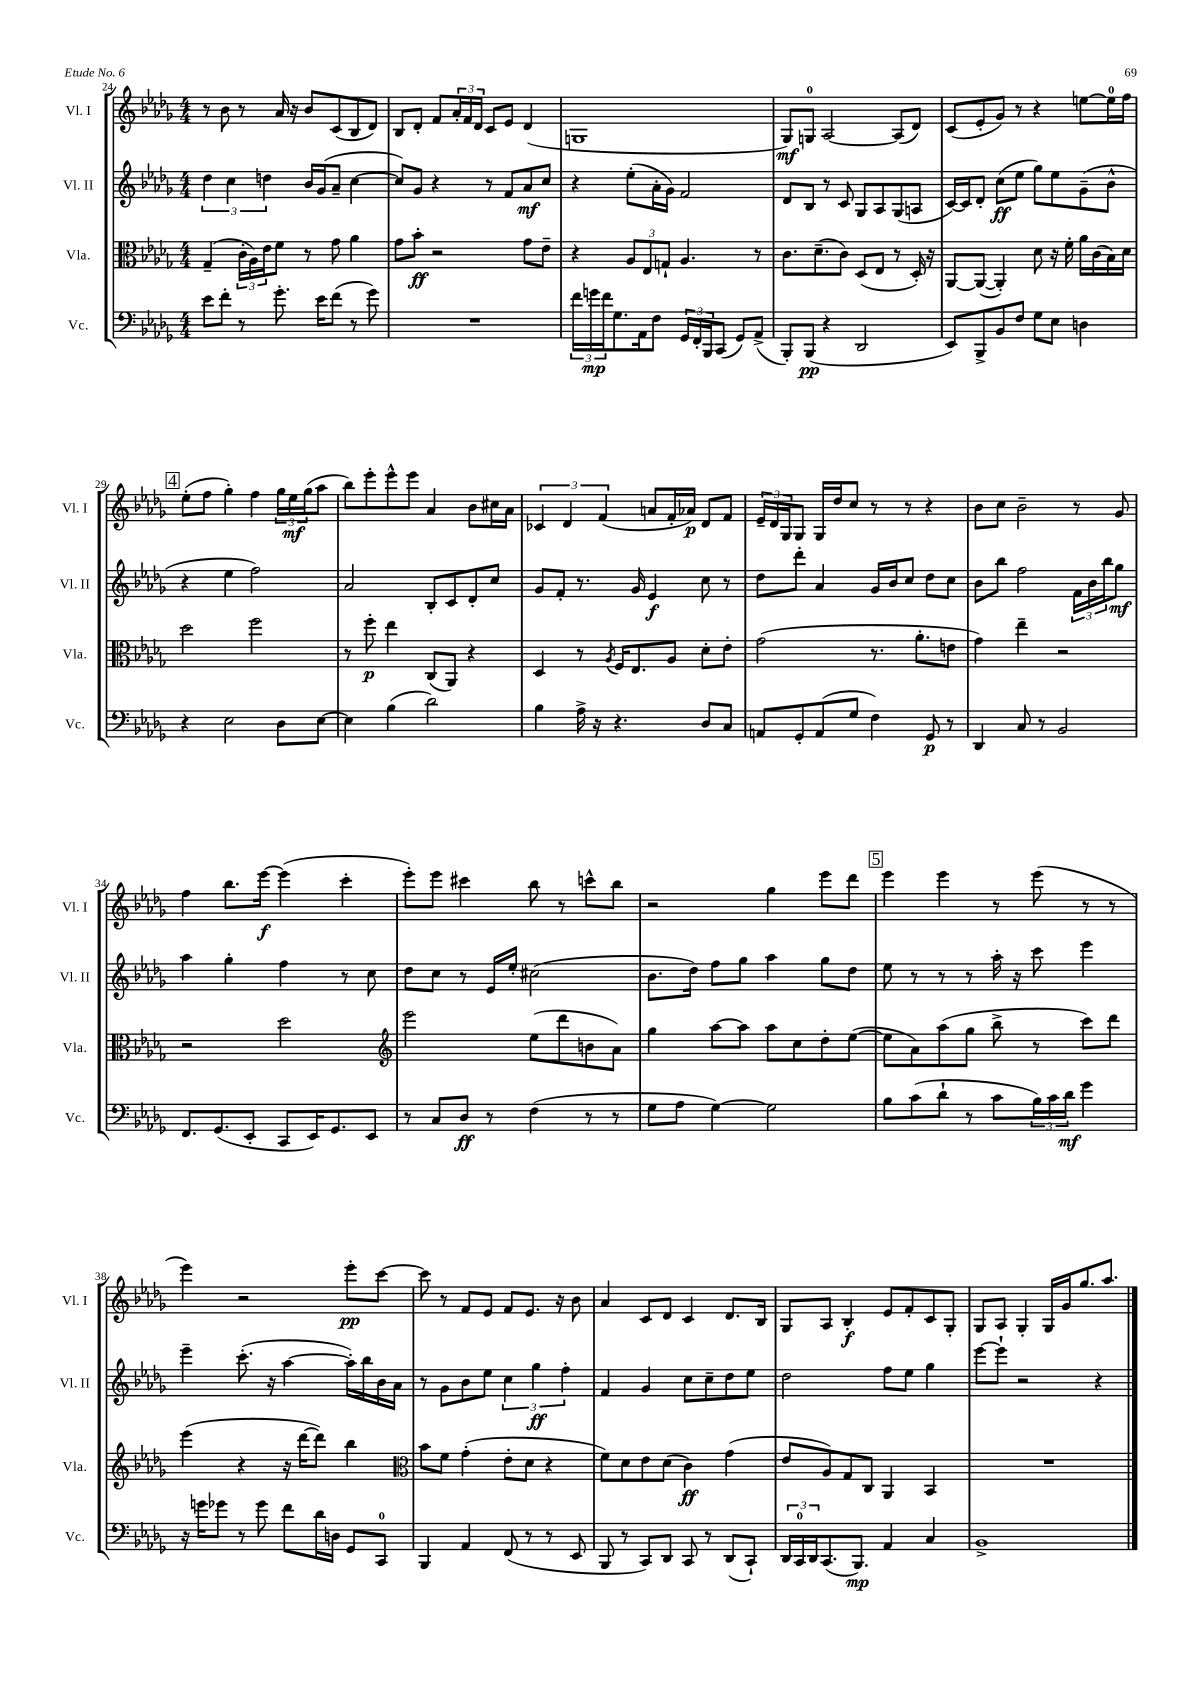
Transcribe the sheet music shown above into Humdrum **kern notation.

**kern	**kern	**kern	**kern
*staff4	*staff3	*staff2	*staff1
*clefF4	*clefC3	*clefG2	*clefG2
*k[b-e-a-d-g-]	*k[b-e-a-d-g-]	*k[b-e-a-d-g-]	*k[b-e-a-d-g-]
*M4/4	*M4/4	*M4/4	*M4/4
8e-	(4G-~	6dd-	8r
8f'	.	.	8b-
.	.	6cc	.
8r	24c'	.	8r
.	24A-)	.	.
.	24e-	6dd	.
8.g-'	8f	.	16a-
.	.	.	16r
.	8r	16b-	8b-
16e-	.	(16g-	.
(8f	8g-	8a-~	(8c
8r	4a-	[4cc	8B-
8g-)	.	.	8d-)
=	=	=	=
1r	8g-	8cc])	8B-
.	8b-'	8g-	8d-'
.	2r	4r	8f
.	.	.	24a-'
.	.	.	24f
.	.	.	24d-
.	.	8r	8c
.	.	8f	8e-
.	8g-	8a-	(4d-
.	8e-~	8cc	.
=	=	=	=
24f	4r	4r	1G
24g	.	.	.
24f	.	.	.
8.G-	.	.	.
.	12A-	(8ee-'	.
16AA-	.	.	.
.	12E-	.	.
8F	.	16a-'	.
.	12G`	.	.
.	.	16g-)	.
24GG-	4.A-	2f	.
24FF'	.	.	.
24BBB-	.	.	.
(8CC	.	.	.
8GG-)	.	.	.
(8AA-^	8r	.	.
=	=	=	=
8BBB-')	8.c	8d-	8G-)
(8BBB-	.	8B-	8G
.	(8.d-~	.	.
4r	.	8r	[2A-
.	8c)	8c	.
2DD-	(8D-	8G-	.
.	8E-	8A-	.
.	8r	(8G-	(8A-]
.	16D-')	8A	8d-)
.	16r	.	.
=	=	=	=
8EE-)	[8AA-	[16c)	(8c
.	.	16c]	.
8BBB-^	(8AA-_	8d-'	8e-'
8BB-	4AA-'])	(8cc	8g-)
8F	.	8ee-	8r
8G-	8d-	8gg-)	4r
8E-	16r	8ee-	.
.	16f'	.	.
4D	16a-	(8g-~	[8ee
.	(16c	.	.
.	16B-)	8b-^^	16ee]
.	16d-	.	16ff
=	=	=	=
4r	2dd-	4r	(8ee-'
.	.	.	8ff
2E-	.	4ee-	4gg-')
.	2ff	2ff)	4ff
8D-	.	.	24gg-
.	.	.	24ee-
.	.	.	(24gg-
[8E-	.	.	8aa-
=	=	=	=
4E-]	8r	2a-	8bb-)
.	8ff'	.	8eee-'
(4B-	4ee-	.	8eee-^^
.	.	.	8eee-
2d-)	(8C	8B-'	4a-
.	8AA-)	8c	.
.	4r	8d-'	8b-
.	.	8cc	16cc#
.	.	.	16a-
=	=	=	=
4B-	4D-	8g-	6c-
.	.	8f'	.
.	.	.	6d-
16A-^	8r	8.r	.
16r	.	.	.
.	.	.	(6f
.	8qA-	.	.
4.r	16F	.	.
.	8.E-	16g-	.
.	.	4e-	8a
.	8A-	.	16f'
.	.	.	16a-)
8D-	8d-'	8cc	8d-
8C	8e-'	8r	8f
=	=	=	=
8AA	(2g-	8dd-	24e-~
.	.	.	24d-
.	.	.	24G-
8GG-'	.	8ddd-'	8G-
(8AA	.	4a-	16G-
.	.	.	16dd-
8G-	.	.	8cc
4F)	8.r	16g-	8r
.	.	16b-	.
.	.	8cc	8r
.	8.a-'	.	.
8GG-	.	8dd-	4r
8r	8e	8cc	.
=	=	=	=
4DD-	4g-)	8b-	8b-
.	.	8bb-	8cc
8C	4ee-~	2ff	2b-~
8r	.	.	.
2BB-	2r	.	.
.	.	24f	8r
.	.	24b-	.
.	.	24bb-	.
.	.	8gg-	8g-
=	=	=	=
8.FF	2r	4aa-	4ff
(8.GG-	.	.	.
.	.	4gg-'	8.bb-
8EE-'	.	.	.
.	.	.	[16eee-
8CC	2dd-	4ff	(4eee-]
16EE-)	.	.	.
8.GG-	.	.	.
.	.	8r	4ccc'
8EE-	.	8cc	.
=	=	=	=
*	*clefG2	*	*
8r	2eee-	8dd-	8eee-')
8C	.	8cc	8eee-
8D-	.	8r	4ccc#
8r	.	16e-	.
.	.	16ee-'	.
(4F	(8ee-	(2cc#	8bb-
.	8ddd-	.	8r
8r	8b	.	8ccc^^
8r	8a-)	.	8bb-
=	=	=	=
8G-	4gg-	8.b-	2r
8A-	.	.	.
.	.	16dd-)	.
[4G-)	[8aa-	8ff	.
.	8aa-]	8gg-	.
2G-]	8aa-	4aa-	4gg-
.	8cc	.	.
.	8dd-'	8gg-	8eee-
.	([8ee-	8dd-	8ddd-
=	=	=	=
8B-	8ee-]	8ee-	4eee-
(8c	8a-)	8r	.
8d-`	(8aa-	8r	4eee-
8r	8gg-	8r	.
8c	8bb-^	16aa-'	8r
.	.	16r	.
24B-)	8r	8ccc	(8eee-
24c	.	.	.
24d-	.	.	.
4g-	8ccc)	4eee-	8r
.	8ddd-	.	8r
=	=	=	=
16r	(4eee-	4eee-~	4eee-)
16g	.	.	.
8g-	.	.	.
8r	4r	(8.ccc'	2r
8g-	.	.	.
.	.	16r	.
8f	16r	[4aa-	.
.	[16ddd-	.	.
16d-	8ddd-])	.	.
16D	.	.	.
8GG-	4bb-	16aa-'])	8eee-'
.	.	16bb-	.
8CC	.	16b-	[8ccc
.	.	16a-	.
=	=	=	=
*	*clefC3	*	*
4BBB-	8b-	8r	8ccc]
.	8f	8g-	8r
4AA-	(4g-'	8b-	8f
.	.	8ee-	8e-
(8FF	8e-'	6cc	8f
8r	8d-	.	8.e-
.	.	6gg-	.
8r	4r	.	.
.	.	.	16r
.	.	6ff'	.
8EE-	.	.	8b-
=	=	=	=
8BBB-	8f)	4f	4a-
8r	8d-	.	.
8CC)	8e-	4g-	8c
8DD-	(8d-	.	8d-
8CC	4c)	8cc	4c
8r	.	8cc~	.
(8DD-	(4g-	8dd-	8.d-
8CC`)	.	8ee-	.
.	.	.	16B-
=	=	=	=
24DD-	8e-	2dd-	8G-
24CC	.	.	.
24DD-	.	.	.
(8.CC	8A-)	.	8A-
.	8G-	.	4B-'
8.BBB-)	.	.	.
.	8C	.	.
4AA-	4AA-	8ff	8e-
.	.	8ee-	8f'
4C	4BB-	4gg-	8c
.	.	.	8G-'
=	=	=	=
1BB-^	1r	[8eee-	8G-
.	.	8eee-`]	8A-
.	.	2r	4G-'
.	.	.	16G-
.	.	.	16g-
.	.	.	8.gg-
.	.	4r	.
.	.	.	8.aa-
==	==	==	==
*-	*-	*-	*-
